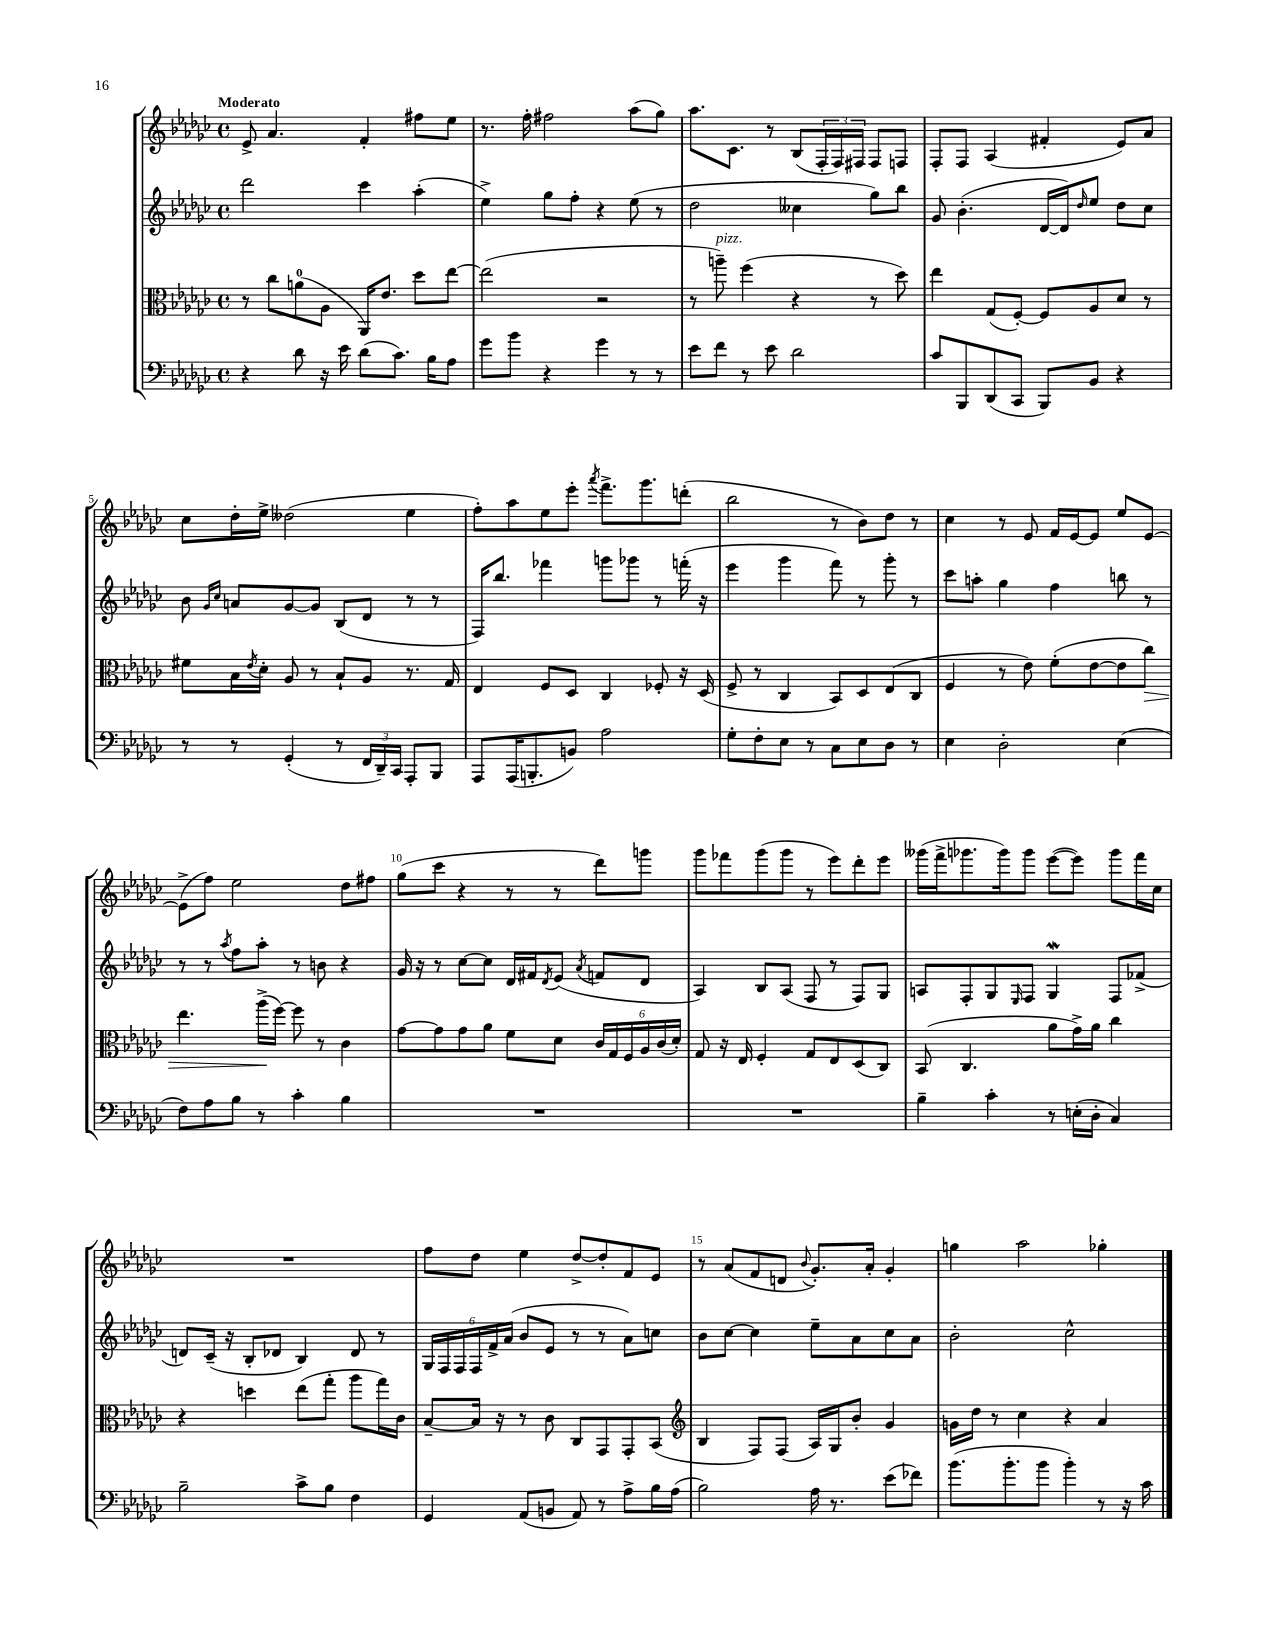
<<
\new StaffGroup <<
\new Staff = "s0" {
    \clef treble \key ges \major \defaultTimeSignature \time 4/4 \tempo "Moderato"
    ees'8-> aes'4. f'4-. fis''8 ees''8 |
    r8. f''16-. fis''2 aes''8( ges''8) |
    aes''8. ces'8. r8 bes8( \tuplet 3/2 { f16-. f16) fis16 } fis8 f8 |
    f8-. f8 aes4( fis'4-. ees'8) aes'8 |
    ces''8 des''16-. ees''16-> deses''2( ees''4 |
    f''8-.) aes''8 ees''8 ees'''8-. \acciaccatura { aes'''8 } f'''8.-> ges'''8. d'''8-.( |
    bes''2 r8 bes'8) des''8 r8 |
    ces''4 r8 ees'8 f'16 ees'16~ ees'8 ees''8 ees'8~ |
    ees'8->( f''8) ees''2 des''8 fis''8 |
    ges''8( ces'''8 r4 r8 r8 des'''8) g'''8 |
    ges'''8 fes'''8 ges'''8( ges'''8 r8 ees'''8) des'''8-. ees'''8 |
    geses'''16( f'''16-> ges'''8. ges'''16) ges'''8 ees'''8~( ees'''8) ges'''8 f'''16 ces''16 |
    R1 |
    f''8 des''8 ees''4 des''8~-> des''8-. f'8 ees'8 |
    r8 aes'8( f'8 d'8 \appoggiatura { bes'8 } ges'8.-.) aes'16-. ges'4-. |
    g''4 aes''2 ges''4-. \bar "|." |
}
\new Staff = "s1" {
    \clef treble \key ges \major \defaultTimeSignature \time 4/4
    des'''2 ces'''4 aes''4-.( |
    ees''4->) ges''8 f''8-. r4 ees''8( r8 |
    des''2 ceses''4 ges''8) bes''8 |
    ges'8 bes'4.-.( des'16~ des'16) \grace { des''16 } ees''8 des''8 ces''8 |
    bes'8 \grace { ges'16 ces''16 } a'8 ges'8~ ges'8 bes8( des'8 r8 r8 |
    f16) bes''8. fes'''4 g'''8 ges'''8 r8 f'''16-.( r16 |
    ees'''4 ges'''4 f'''8) r8 ges'''8-. r8 |
    ces'''8 a''8-. ges''4 f''4 b''8 r8 |
    r8 r8 \acciaccatura { aes''8 } f''8 aes''8-. r8 b'8 r4 |
    ges'16 r16 r8 ces''8~ ces''8 des'16 fis'16 \acciaccatura { des'8 } ees'8( \acciaccatura { aes'8 } f'8 des'8 |
    aes4) bes8 aes8( f8 r8 f8) ges8 |
    a8 f8-. ges8 \grace { ees16 } f8 ges4\mordent f8 fes'8->( |
    d'8) ces'16--( r16 bes8-. des'8 bes4) des'8 r8 |
    \tuplet 6/4 { ges16 f16 f16 f16 f'16-> aes'16( } bes'8 ees'8 r8 r8 aes'8) c''8 |
    bes'8 ces''8~ ces''4 ees''8-- aes'8 ces''8 aes'8 |
    bes'2-. ces''2-^ \bar "|." |
}
\new Staff = "s2" {
    \clef alto \key ges \major \defaultTimeSignature \time 4/4
    r8 ces''8 a'8-0( aes8 aes,16) ees'8. des''8 ees''8~ |
    ees''2( r2 |
    r8 a''8--^\markup { \italic "pizz." }) f''4( r4 r8 des''8) |
    ees''4 ges8( f8~-.) f8 aes8 des'8 r8 |
    fis'8 bes16 \acciaccatura { ees'8 } des'16-. aes8 r8 bes8-! aes8 r8. ges16 |
    ees4 f8 des8 ces4 fes8-. r16 des16( |
    f8-> r8 ces4 bes,8) des8 ees8( ces8 |
    f4 r8 ees'8) f'8-.( ees'8~ ees'8 ces''8\>) |
    ees''4. aes''16->\!( f''16~) f''8 r8 ces'4 |
    ges'8~ ges'8 ges'8 aes'8 f'8 des'8 \tuplet 6/4 { ces'16 ges16 f16 aes16 ces'16( des'16-.) } |
    ges8 r16 ees16 f4-. ges8 ees8 des8( ces8) |
    bes,8( ces4. aes'8 ges'16->) aes'16 ces''4 |
    r4 d''4 ees''8( ges''8-. aes''8 ges''16) ces'16 |
    bes8~-- bes16 r16 r8 ces'8 ces8 ges,8 ges,8-. bes,8( |
    \clef treble bes4 f8) f8( aes16) ges16 bes'8-. ges'4 |
    g'16 des''16 r8 ces''4 r4 aes'4 \bar "|." |
}
\new Staff = "s3" {
    \clef bass \key ges \major \defaultTimeSignature \time 4/4
    r4 des'8 r16 ees'16 des'8( ces'8.) bes16 aes8 |
    ges'8 bes'8 r4 ges'4 r8 r8 |
    ees'8 f'8 r8 ees'8 des'2 |
    ces'8 bes,,8 des,8( ces,8 bes,,8) bes,8 r4 |
    r8 r8 ges,4-.( r8 \tuplet 3/2 { f,16 des,16--) ces,16 } aes,,8-. bes,,8 |
    aes,,8 aes,,16( b,,8.-. b,8) aes2 |
    ges8-. f8-. ees8 r8 ces8 ees8 des8 r8 |
    ees4 des2-. ees4( |
    f8) aes8 bes8 r8 ces'4-. bes4 |
    R1 |
    R1 |
    bes4-- ces'4-. r8 e16-.( des16-. ces4) |
    bes2-- ces'8-> bes8 f4 |
    ges,4 aes,8( b,8 aes,8) r8 aes8-> bes16 aes16( |
    bes2) aes16 r8. ees'8( fes'8) |
    bes'8.( bes'8.-. bes'8 bes'4-.) r8 r16 ces'16 \bar "|." |
}
>>
>>
\layout { \context { \Score \override BarNumber.break-visibility = ##(#f #t #t) barNumberVisibility = #(every-nth-bar-number-visible 5) } }
